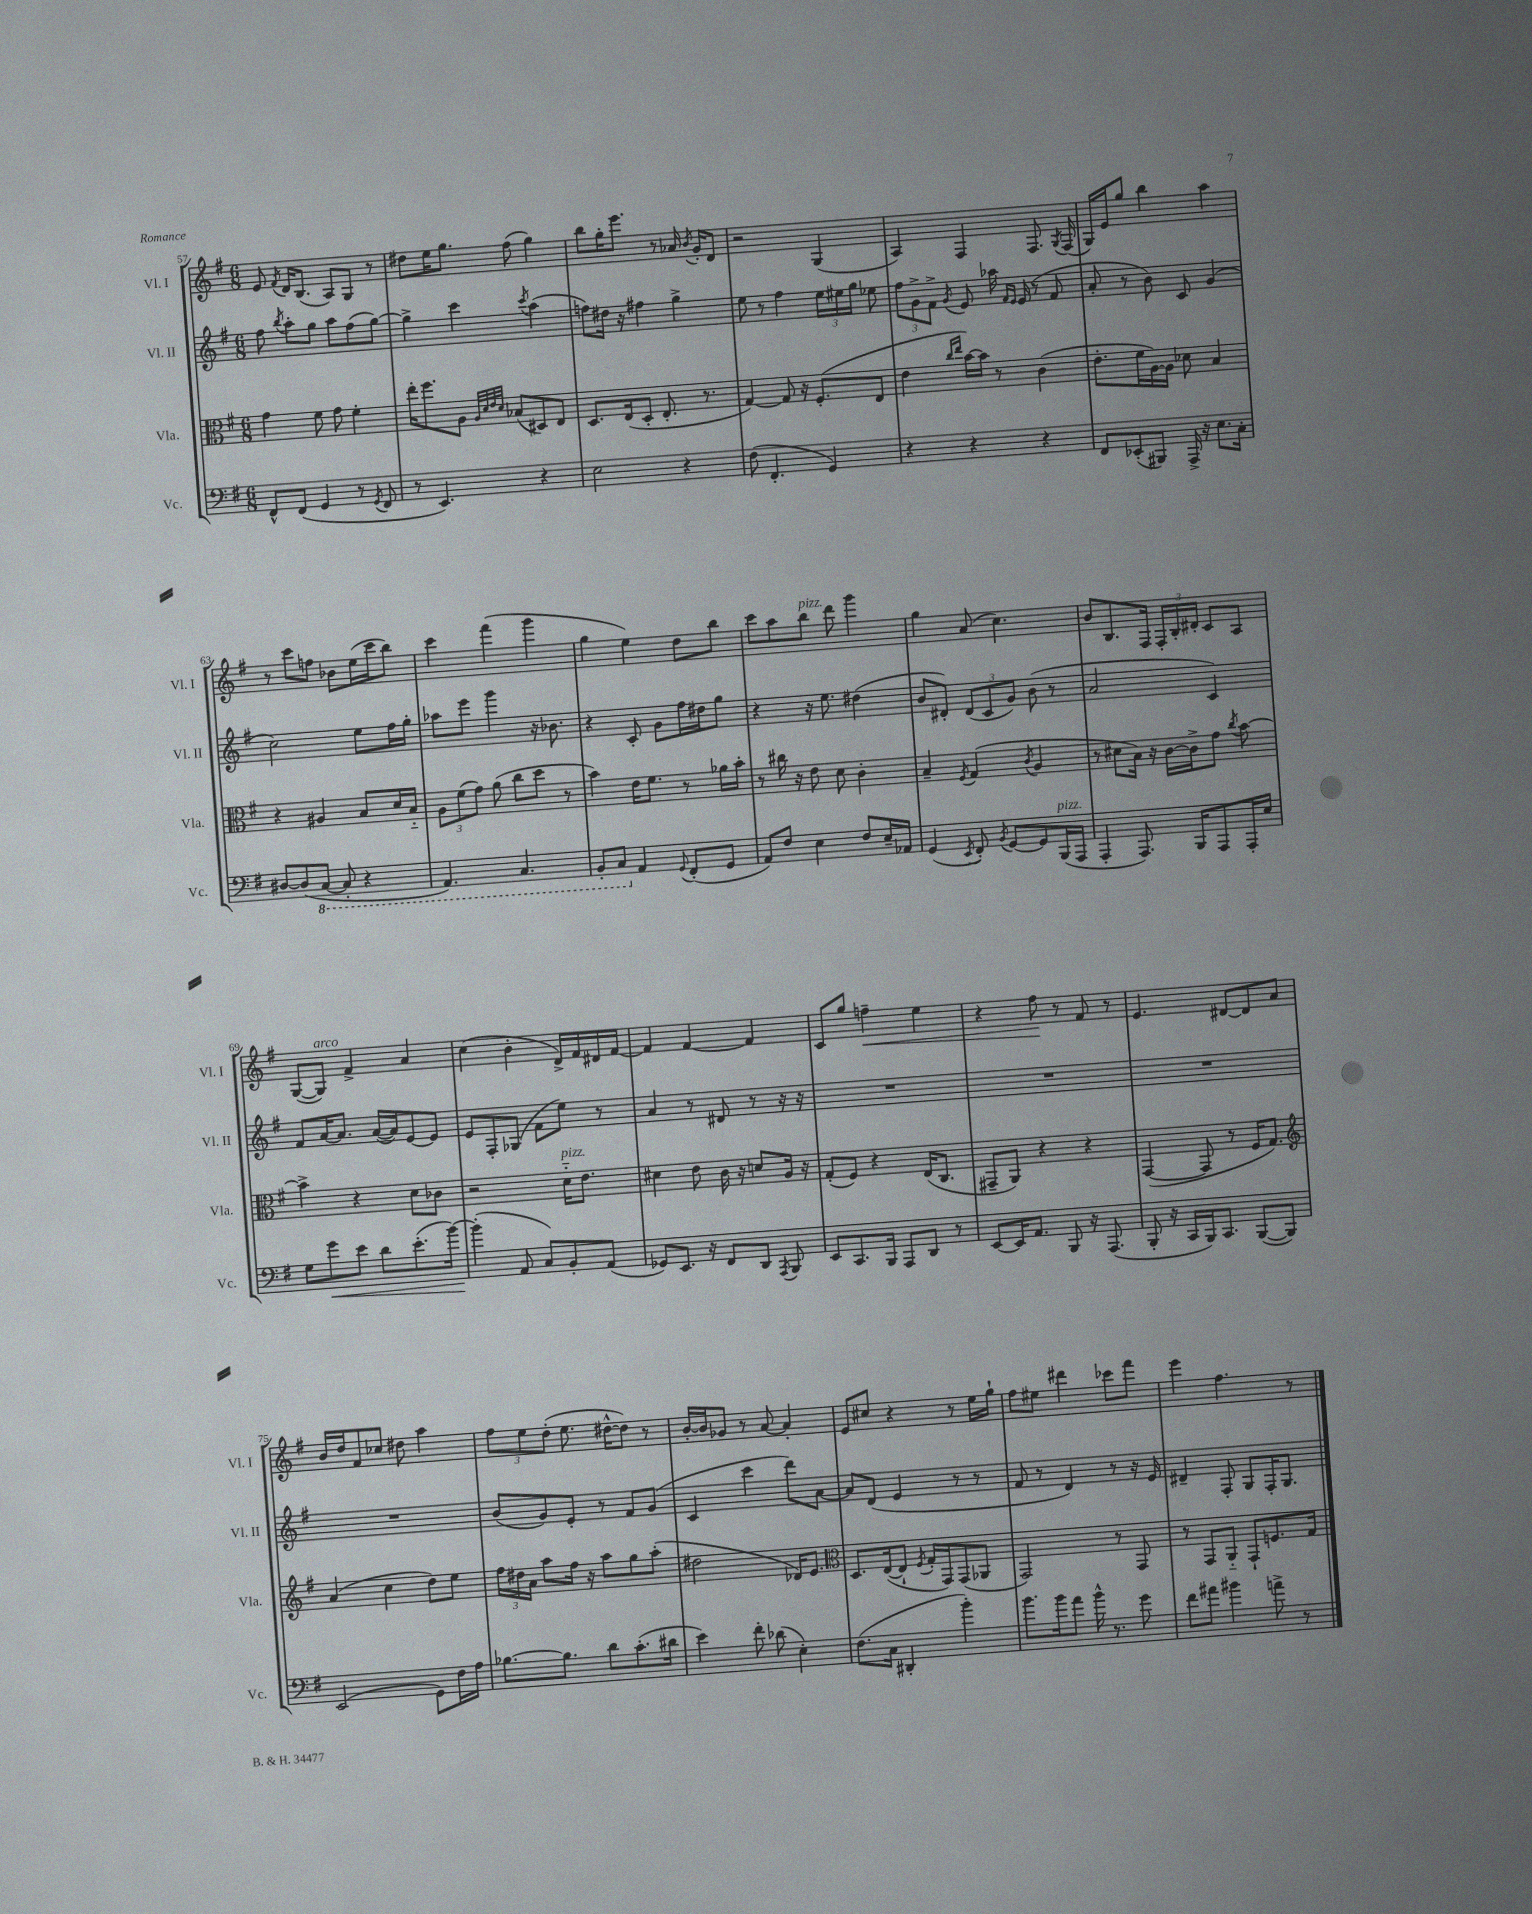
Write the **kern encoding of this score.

**kern	**kern	**kern	**kern
*staff4	*staff3	*staff2	*staff1
*clefF4	*clefC3	*clefG2	*clefG2
*k[f#]	*k[f#]	*k[f#]	*k[f#]
*M6/8	*M6/8	*M6/8	*M6/8
8FF#^^	4g	8ff#	8e
.	.	8qbb	8qf#
(8FF#	.	8aa'	16d
.	.	.	(8.B
4GG	8f#	8gg	.
.	8g	8aa	8A)
8r	4f#'	(8ff#	8G
8qGG	.	.	.
8FF#	.	[8gg)	8r
=	=	=	=
8r	16ee'	4gg^]	8dd#
.	8.ff#	.	.
4.EE)	.	.	16ee
.	.	.	8.gg
.	8A	4ccc	.
.	32qqA	.	.
.	32qqd	.	.
.	32qqe	.	.
.	32qqd	.	.
.	(8B-	.	(8ff#
.	.	8qccc	.
4r	8D#)	(4aa	4gg)
.	8E	.	.
=	=	=	=
2E	8.D	8ff)	8bb
.	.	16dd#	16gg'
.	(16E	16r	8.eee
.	8D'	4ff#	.
.	8.E'	.	8r
4r	.	4gg^	16a-
.	.	.	8qb
.	8.r	.	16g'
.	.	.	8d
=	=	=	=
(8F#	[4G)	8ee	2r
4.FF#'	.	8r	.
.	8G]	4ff#	.
.	16r	.	.
.	(8.F#'	.	.
4GG)	.	24ee	(4G
.	.	24ee#	.
.	.	24gg	.
.	8E	8ee-	.
=	=	=	=
4r	4e	12ff#	4A)
.	.	12g^	.
.	.	12f#^	.
.	16qqcc	.	.
.	16qqee	8qg	.
4r	[16b)	8e	4F#
.	16b]	.	.
.	8r	16aa-	.
.	.	16qqf#	.
.	.	16qqe	.
.	.	(16e	.
4r	(4c	8r	8.F#
.	.	8f#	.
.	.	.	8qG
.	.	.	(16F#
=	=	=	=
8FF#	8.e'	8a'	16G)
.	.	.	16e
(8EE-'	.	8r	8gg
.	16f#	.	.
8BBB#)	[16A)	8b)	4bb
.	16A]	.	.
16AAA^	8d-	8c	.
16r	.	.	.
8.E	4B	(4g	4aa
16C'	.	.	.
=	=	=	=
[8D#	4r	2cc)	8r
(8D#]	.	.	8ccc
[8CC	4A#	.	8ff
8CC']	.	.	8b-
4r	8B	8ee	(16ee
.	.	.	16ccc
.	16d	16ff#	8bb)
.	16B'~	16gg'	.
=	=	=	=
4.AAA)	12A	8aa-	4ccc
.	(12f#	.	.
.	.	8eee	.
.	12g)	.	.
.	(8a	4ggg	(4fff#
4.CC	8cc	.	.
.	8dd	16r	4ggg
.	.	8.b-	.
.	8r	.	.
=	=	=	=
8BBB'	4b)	4r	4gg
8CC	.	.	.
4AA	16e	8c'	4ee)
.	8.f#	.	.
.	.	8g	.
8qqGG	.	.	.
(8FF#'	8r	16ff#	8dd
.	.	16dd#	.
8GG	16a-	8gg	8bb
.	16b'	.	.
=	=	=	=
8AA)	8r	4r	8ccc
8F#	16cc#	.	8aa
.	16r	.	.
4E	8e	16r	8bb
.	.	8.ee	.
.	8d	.	8ddd
8F#	4c'	(4dd#	4ggg
16E~	.	.	.
16AA-	.	.	.
=	=	=	=
(4GG	4B~	8b	4gg
.	.	8d#')	.
8qEE	8qF#	.	.
8FF#')	(4G	(12d#	(8a
.	.	12c	.
8qBB	.	.	.
[8GG	.	.	4.cc)
.	.	12g)	.
.	8qc	.	.
8GG]	4A	(8b	.
(16BBB	.	8r	.
16AAA	.	.	.
=	=	=	=
4AAA'	8r	2a	8b
.	8d#	.	8.B
8.AAA)	16B)	.	.
.	16r	.	16F#
.	[16c	.	24F#'
.	.	.	24B'
16BBB	16c^]	.	.
.	.	.	24d#'
8AAA	8g	4c)	8c
.	8qcc	.	.
16AAA'	[8b	.	8A
16E	.	.	.
=	=	=	=
8G	4b^]	8f#	([8G
8g	.	[16a	8G])
.	.	8.a]	.
8e	4r	.	4f#^
8d	.	([16a	.
.	.	16a])	.
(8.e'	8d	[8e	4a
.	8c-	8e]	.
[16b)	.	.	.
=	=	=	=
(4b']	2r	8e	(4cc
.	.	8F#'	.
8AA	.	(8G-	4b'
8C)	.	8f#	.
8BB'	16d'~	8ee)	16d^)
.	8.e	.	16f#
(8AA	.	8r	16d#
.	.	.	[16f#
=	=	=	=
8GG-)	4d#	4a	4f#]
8.EE	.	.	.
.	8e	8r	[4f#
16r	.	.	.
8FF#	16c	8d#	.
.	16r	.	.
8DD	8d	8r	4f#]
8qAAA	.	.	.
8BBB	16A	16r	.
.	16r	16r	.
=	=	=	=
8EE	(8G'	2.r	8c
8.CC	8F#)	.	8gg
.	4r	.	4ff~
16BBB	.	.	.
8AAA	.	.	.
8DD	(16E	.	4ee
.	8.C	.	.
8r	.	.	.
=	=	=	=
[8EE	8GG#~	2.r	4r
16EE]	8AA)	.	.
8.AA	.	.	.
.	4r	.	8ff#
8BBB	.	.	8r
16r	4r	.	8f#
(8.AAA	.	.	.
.	.	.	8r
=	=	=	=
8BBB'	([4GG	2.r	4.e
16r	.	.	.
16CC	.	.	.
16BBB)	8GG]	.	.
8.CC	.	.	.
.	8r	.	[8d#
([8BBB	16F#	.	8d#]
.	8.G)	.	.
8BBB])	.	.	8a
=	=	=	=
*	*clefG2	*	*
(2EE	(4a	2.r	16b
.	.	.	16dd
.	.	.	8f#
.	4cc	.	8cc-
.	.	.	8dd#
8GG)	8dd)	.	4aa
16F#	8ee	.	.
16A	.	.	.
=	=	=	=
[8.B-	24ff#	(8b	12ff#
.	24dd#	.	.
.	24a	.	12ee
.	8aa	8g)	.
.	.	.	(12dd'
8.B-]	.	.	.
.	16ff#	8e'	8.ee
.	16r	.	.
8d	8aa	8r	.
.	.	.	[16dd#^^
(8.c'	8gg	8f#	8dd#])
.	(8aa'	(8g	8r
16d#	.	.	.
=	=	=	=
4e)	2dd#	4c	[16b'
.	.	.	16b]
.	.	.	8g-
8f#'	.	4ccc	8r
(8d-	.	.	[8a
4E')	16d-)	8ddd)	4a']
.	8.e	.	.
.	.	[8a	.
=	=	=	=
*	*clefC3	*	*
(8.F#	8.D	8a]	8e
.	.	(8d	8cc#
16C	([16E	.	.
4DD#'	8E`]	4e	4r
.	8qF#	.	.
.	16G'	.	.
.	16GG)	.	.
4b')	(8GG	8r	8r
.	8AA-	8r	16ee
.	.	.	16gg`
=	=	=	=
8.b	2GG)	8f#	8ff#
.	.	8r	8ee#
16b	.	.	.
8a	.	4d)	4ddd#
16b^^	.	.	.
8.r	.	.	.
.	8r	8r	8ccc-
8g	8GG	16r	8fff#
.	.	16e	.
=	=	=	=
8f#	8r	4d#~	4eee
8a#	8GG	.	.
4b#	8AA'~	8F#'	4.ff#
.	8GG`	8G	.
8a^	8.F	16F#'	.
.	.	8.G	.
8r	.	.	8r
.	16G	.	.
==	==	==	==
*-	*-	*-	*-
